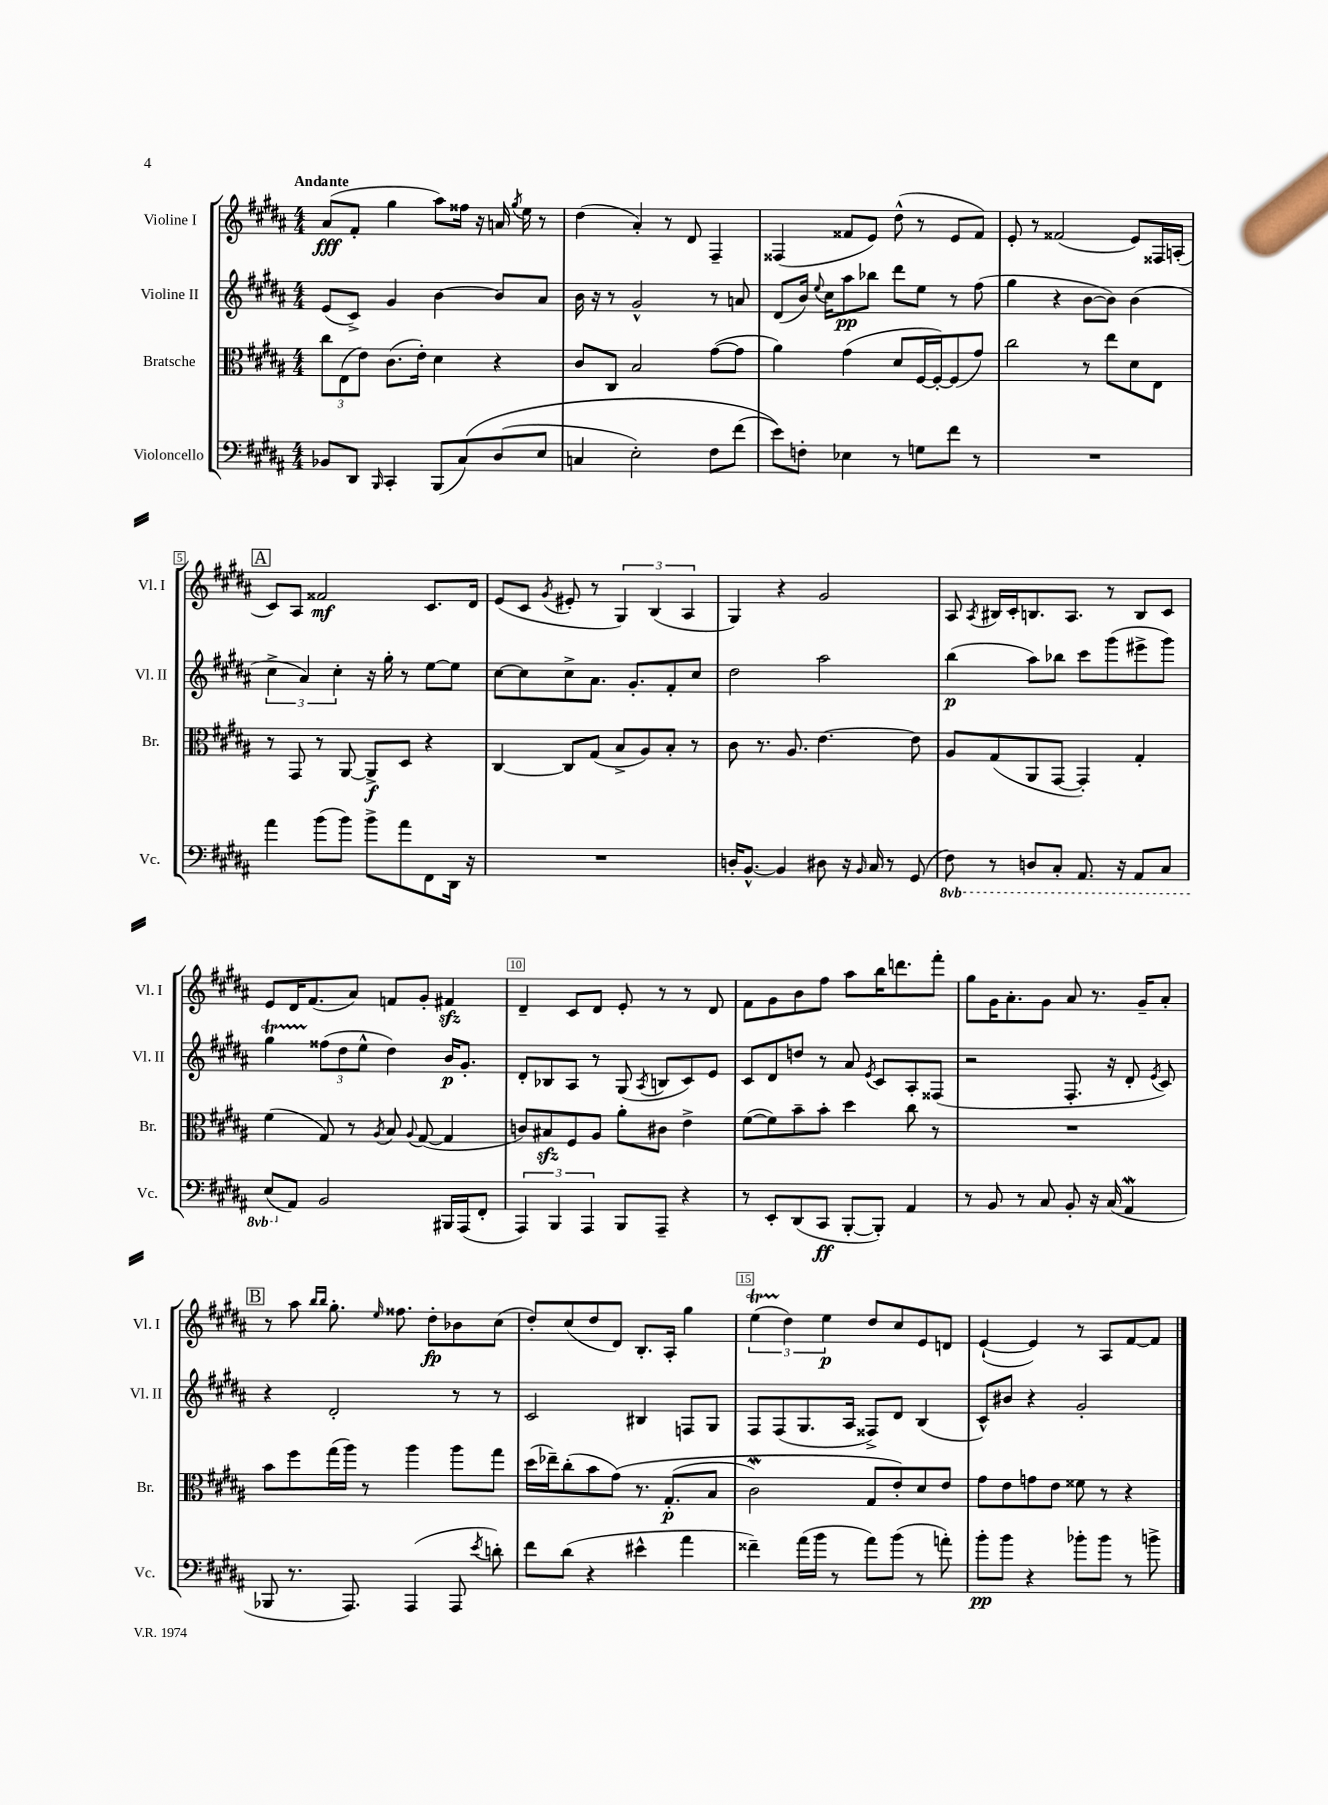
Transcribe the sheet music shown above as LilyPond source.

<<
\new StaffGroup <<
\new Staff = "s0" \with { instrumentName = "Violine I" shortInstrumentName = "Vl. I" } {
    \clef treble \key b \major \numericTimeSignature \time 4/4 \tempo "Andante"
    \autoBeamOff ais'8[\fff( fis'8]-. gis''4 ais''8[) fisis''16] r16 a'16 \acciaccatura { gis''8 } e''16 r8 |
    dis''4( ais'4-.) r8 dis'8 fis4-- |
    fisis4( fisis'8[ e'8]) dis''8-^( r8 e'8[ fisis'8]) |
    e'8-. r8 fisis'2( e'8[) fisis16 a16]-.( |
    \mark \markup { \box "A" } cis'8[) ais8] fisis'2\mf cis'8.[ dis'16] |
    e'8[( cis'8] \acciaccatura { gis'8 } eis'8-. r8 \tuplet 3/2 { gis4) b4( ais4 } |
    gis4) r4 gis'2 |
    ais8 \acciaccatura { ais8 } bis16[ cis'16-. b8. ais8.] r8 b8[ cis'8] |
    e'8[ dis'16 fis'8.( ais'8]) f'8[ gis'8]-. fis'4\sfz |
    dis'4-- cis'8[ dis'8] e'8-. r8 r8 dis'8 |
    fis'8[ gis'8 b'8 fis''8] ais''8[ b''16 d'''8. fis'''8]-. |
    gis''8[ gis'16 ais'8.-. gis'8] ais'8 r8. gis'16[-- ais'8]-. |
    \mark \markup { \box "B" } r8 ais''8 \grace { b''16[ b''16] } gis''8.-. \grace { e''16 } fisis''8. dis''8[-.\fp bes'8 cis''8]( |
    dis''8[-.) cis''8( dis''8 dis'8]) b8.[-. ais16]-. gis''4 |
    \tuplet 3/2 { e''4\startTrillSpan( dis''4\stopTrillSpan) e''4\p } dis''8[ cis''8 e'8 d'8] |
    e'4~-!( e'4) r8 ais8[ fis'8~ fis'8] \bar "|." |
}
\new Staff = "s1" \with { instrumentName = "Violine II" shortInstrumentName = "Vl. II" } {
    \clef treble \key b \major \numericTimeSignature \time 4/4
    \autoBeamOff e'8[( cis'8]->) gis'4 b'4~ b'8[ ais'8] |
    b'16 r16 r8 gis'2-^ r8 a'8 |
    dis'8[( b'16]) \appoggiatura { e''8 } cis''16[ ais''8\pp bes''8] dis'''8[ e''8] r8 fis''8( |
    gis''4 r4 b'8[~ b'8]) b'4( |
    \mark \markup { \box "A" } \tuplet 3/2 { cis''4-> ais'4) cis''4-. } r16 gis''16-. r8 e''8[~ e''8] |
    cis''8[~ cis''8 cis''8-> ais'8.] gis'8.[-. fis'8-. cis''8] |
    dis''2 ais''2 |
    b''4\p( ais''8[) bes''8] cis'''8[ gis'''8( eis'''8-> gis'''8]) |
    gis''4\startTrillSpan \tuplet 3/2 { fisis''8[\stopTrillSpan( dis''8 e''8]-^ } dis''4) b'16[\p gis'8.]-. |
    dis'8[-. bes8 ais8] r8 gis8( \acciaccatura { ais8 } b8[ cis'8) e'8] |
    cis'8[ dis'8 d''8] r8 ais'8 \acciaccatura { e'8 } cis'8[ ais8-. fisis8]( |
    r2 fis8.-. r16 dis'8-. \acciaccatura { e'8 } cis'8) |
    \mark \markup { \box "B" } r4 dis'2-. r8 r8 |
    cis'2 bis4 f8[ gis8] |
    fis8[ fis8( gis8. ais16] fisis8[->) dis'8] b4( |
    cis'8[-^) bis'8] r4 gis'2-. \bar "|." |
}
\new Staff = "s2" \with { instrumentName = "Bratsche" shortInstrumentName = "Br." } {
    \clef alto \key b \major \numericTimeSignature \time 4/4
    \autoBeamOff \tuplet 3/2 { cis''8[ e8( e'8]) } cis'8.[( e'16]-.) dis'4 r4 |
    cis'8[ cis8] b2 gis'8[~( gis'8] |
    ais'4) gis'4( dis'8[ fis16~ fis16~-.) fis8( gis'8]) |
    cis''2 r8 e''8[ dis'8 e8] |
    \mark \markup { \box "A" } r8 gis,8 r8 ais,8~ ais,8[->\f dis8] r4 |
    cis4~ cis8[ gis8]( b8[-> ais8) b8]-. r8 |
    cis'8 r8. ais8. e'4.~ e'8 |
    ais8[ gis8( ais,8 gis,8]~ gis,4-.) gis4-. |
    fis'4( gis8) r8 \acciaccatura { ais8 } b8 \appoggiatura { ais8 } gis8~( gis4 |
    c'8[) bis8\sfz fis8 ais8] ais'8[-. cis'8] e'4-> |
    fis'8[~( fis'8) b'8-- b'8]-. dis''4 cis''8 r8 |
    R1 |
    \mark \markup { \box "B" } b'8[ fis''8 gis''16( ais''16]) r8 ais''4 ais''8[ gis''8] |
    dis''16[( ees''16--) cis''8-.( b'8 gis'8])\( r8. gis8.[-.\p( b8] |
    cis'2\mordent) gis8[ e'8-.\) dis'8 e'8] |
    gis'8[ e'8 g'8 e'8] fisis'8 r8 r4 \bar "|." |
}
\new Staff = "s3" \with { instrumentName = "Violoncello" shortInstrumentName = "Vc." } {
    \clef bass \key b \major \numericTimeSignature \time 4/4 \set Staff.ottavationMarkups = #ottavation-simple-ordinals
    \autoBeamOff bes,8[ dis,8] \grace { b,,16 } cis,4-. b,,8[( cis8)\( dis8( e8] |
    c4 e2-.) fis8[ fis'8]( |
    e'8[)\) f8]-. ees4 r8 g8[ fis'8] r8 |
    R1 |
    \mark \markup { \box "A" } ais'4 b'8[( b'8]) b'8[-> ais'8 fis,8 dis,16] r16 |
    R1 |
    d16[-. b,8.]~-^ b,4 dis8 r16 \grace { b,16 } cis16 r8 gis,8( |
    \ottava #-1 fis,8) r8 d,8[ cis,8]-. ais,,8. r16 ais,,8[ cis,8] |
    e,8[( \ottava #0 ais,8]) b,2 bis,,16[ ais,,16( fis,8]-. |
    \tuplet 3/2 { ais,,4) b,,4 ais,,4 } b,,8[ ais,,8]-- r4 |
    r8 e,8[-. dis,8( cis,8]\ff b,,8[~-. b,,8]-.) ais,4 |
    r8 b,8 r8 cis8 b,8-. r16 cis16( ais,4\mordent |
    \mark \markup { \box "B" } bes,,8 r8. ais,,8.) ais,,4( ais,,8 \acciaccatura { e'8 } d'8-.) |
    fis'8[ dis'8]( r4 eis'4-^ ais'4 |
    fisis'4--) ais'16[( b'16] r8 ais'8[) b'8]( r8 a'8-.) |
    b'8[-.\pp b'8] r4 bes'8[-. bes'8] r8 b'8-> \bar "|." |
}
>>
>>
\layout { \context { \Score \override BarNumber.break-visibility = ##(#f #t #t) barNumberVisibility = #(every-nth-bar-number-visible 5) \override BarNumber.stencil = #(make-stencil-boxer 0.1 0.3 ly:text-interface::print) } }
